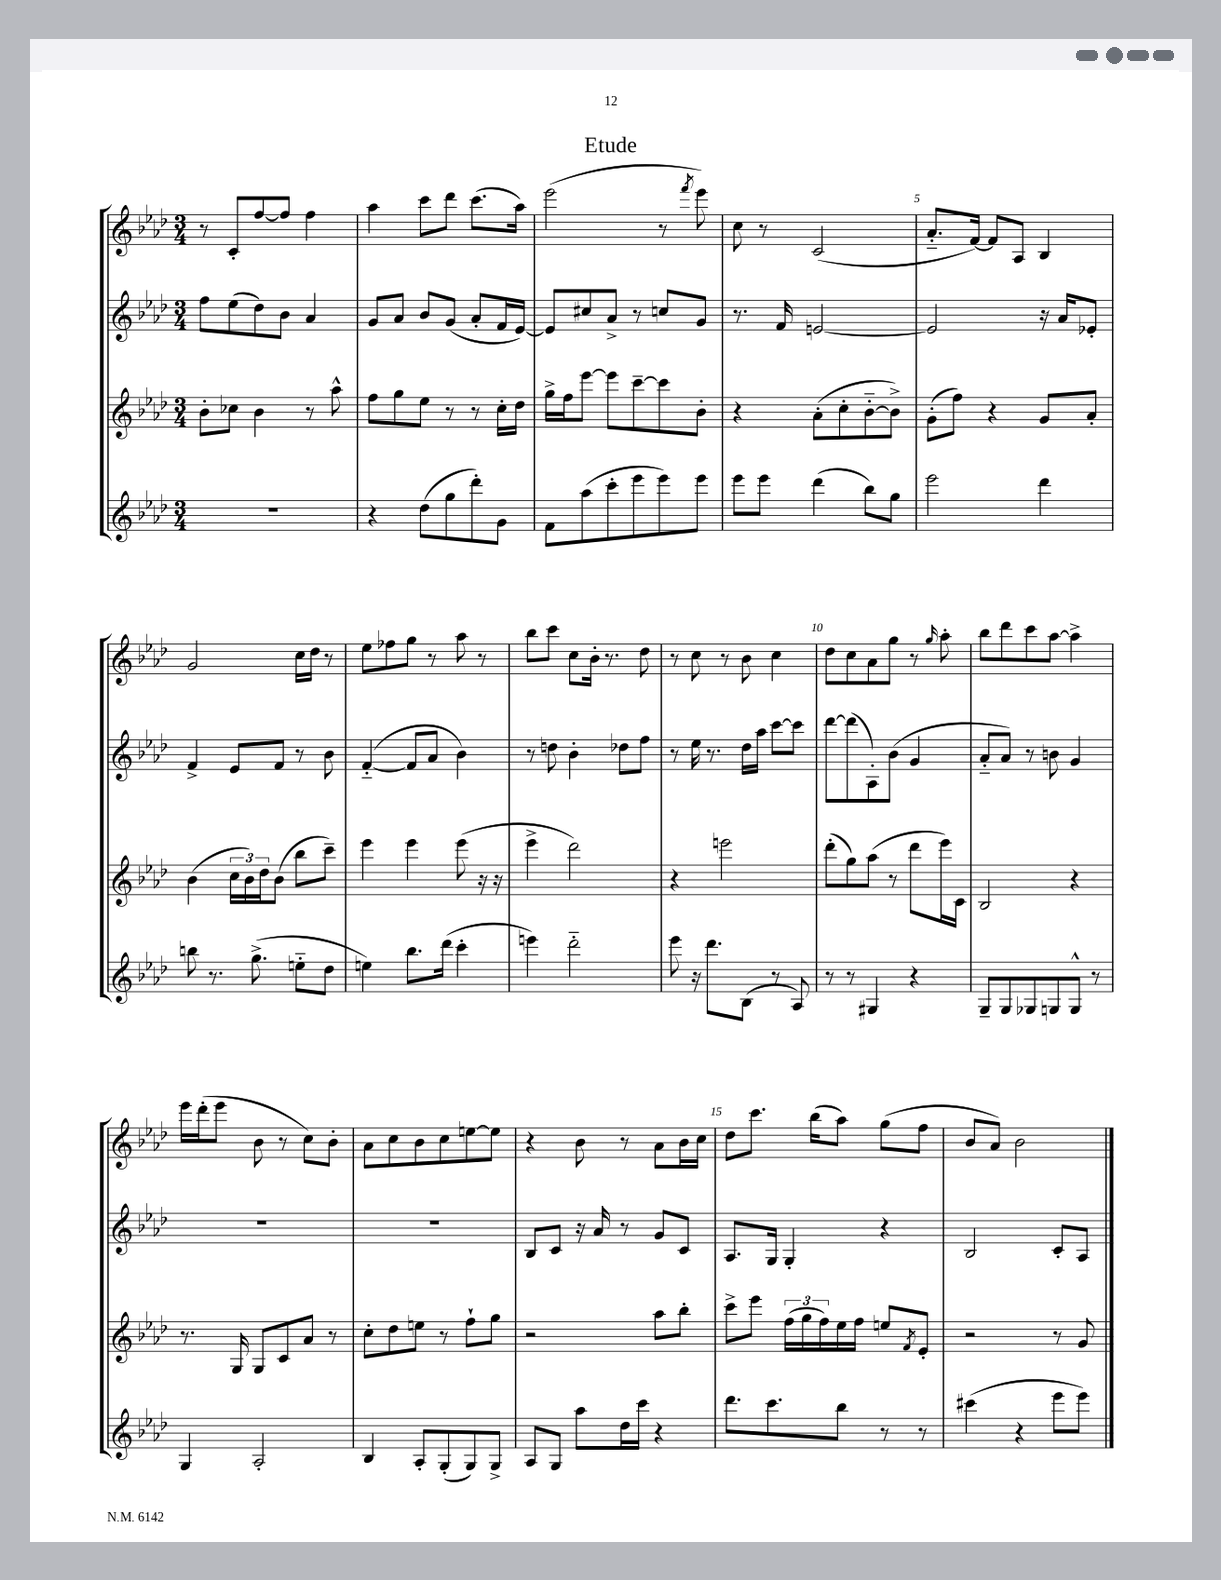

**kern	**kern	**kern	**kern
*staff4	*staff3	*staff2	*staff1
*clefG2	*clefG2	*clefG2	*clefG2
*k[b-e-a-d-]	*k[b-e-a-d-]	*k[b-e-a-d-]	*k[b-e-a-d-]
*M3/4	*M3/4	*M3/4	*M3/4
2.r	8b-'\L	8ff\L	8r
.	8cc-\J	(8ee-\	8c'/L
.	4b-\	8dd-\)	[8ff/
.	.	8b-\J	8ff/]J
.	8r	4a-/	4ff\
.	8aa-^^\	.	.
=	=	=	=
4r	8ff\L	8g/L	4aa-\
.	8gg\	8a-/J	.
(8dd-\L	8ee-\J	8b-/L	8ccc\L
8gg\	8r	(8g/J	8ddd-\J
8ddd-'\)	8r	8a-'/L	(8.ccc\L
8g\J	16cc'\LL	16f/L	.
.	16dd-\JJ	[16e-/JJ)	16aa-\Jk)
=	=	=	=
8f\L	16gg^\LL	8e-/]L	(2eee-\
.	16ff\J	.	.
(8aa-\	[8eee-\J	8cc#/	.
8ccc'\	8eee-\]L	8a-^/J	.
8eee-\	[8ccc~\	8r	.
8eee-\)	8ccc\]	8cc/L	8r
.	.	.	8qfff/
8eee-\J	8b-'\J	8g/J	8eee-\)
=	=	=	=
8eee-\L	4r	8.r	8cc\
8eee-\J	.	.	8r
.	.	16f/	.
(4ddd-\	(8a-'\L	[2e/	(2c/
.	8cc'\	.	.
8bb-\L)	[8b-'~\	.	.
8gg\J	8b-^\]J)	.	.
=	=	=	=
2eee-\	(8g'\L	2e/]	8.a-'~/L
.	8ff\J)	.	.
.	.	.	[16f/Jk)
.	4r	.	8f/]L
.	.	.	8A-/J
4ddd-\	8g/L	16r	4B-/
.	.	16a-/LK	.
.	8a-'/J	8e-'/J	.
=	=	=	=
8bb\	(4b-\	4f^/	2g/
8.r	.	.	.
.	24cc\LL	8e-/L	.
.	24b-\)	.	.
(8.gg^\	.	.	.
.	24dd-\J	.	.
.	(8b-\J	8f/J	.
8ee'~\L	8bb-\L	8r	16cc\LL
.	.	.	16dd-\JJ
8dd-\J	8ccc~\J)	8b-\	8r
=	=	=	=
4ee\)	4eee-\	([4f'~/	8ee-\L
.	.	.	8ff-\
8.bb-\L	4eee-\	8f/]L	8gg\J
.	.	8a-/J	8r
(16ddd-\Jk	.	.	.
4ccc'\	(8eee-\	4b-\)	8aa-\
.	16r	.	8r
.	16r	.	.
=	=	=	=
4eee\)	4eee-^\	8r	8bb-\L
.	.	8dd\	8ccc\J
2ddd-'~\	2ddd-\)	4b-'\	8cc\L
.	.	.	16b-'\Jk
.	.	.	8.r
.	.	8dd-\L	.
.	.	8ff\J	8dd-\
=	=	=	=
8eee-\	4r	8r	8r
16r	.	16ee-\	8cc\
8.ddd-\L	.	8.r	.
.	2eee\	.	8r
(8B-\J	.	16dd-\LL	8b-\
.	.	16aa-\JJ	.
8r	.	[8ccc\L	4cc\
8A-/)	.	8ccc\]J	.
=	=	=	=
8r	(8ddd-'\L	[8ddd-\L	8dd-\L
8r	8gg\)	(8ddd-\]	8cc\
4G#/	(8aa-\J	8A-'\)	8a-\
.	8r	(8b-\J	8gg\J
4r	8ddd-\L	4g/	8r
.	.	.	16qqgg/
.	16eee-\L)	.	8aa-'\
.	16c\JJ	.	.
=	=	=	=
8G~/L	2B-/	8a-'~/L	8bb-\L
8G/	.	8a-/J)	8ddd-\
8G-/	.	8r	8ccc\
8G/	.	8b\	[8aa-\J
8G^^/J	4r	4g/	4aa-^\]
8r	.	.	.
=	=	=	=
4G/	8.r	2.r	16eee-\LL
.	.	.	(16ddd-'\J
.	.	.	8eee-\J
.	16G/	.	.
2A-'/	8G/L	.	8b-\
.	8c/	.	8r
.	8a-/J	.	8cc\L)
.	8r	.	8b-'\J
=	=	=	=
4B-/	8cc'\L	2.r	8a-\L
.	8dd-\	.	8cc\
8A-'/L	8ee\J	.	8b-\
(8G'/	8r	.	8cc\
8G/)	8ff`\L	.	[8ee\
8G^/J	8gg\J	.	8ee\]J
=	=	=	=
8A-/L	2r	8B-/L	4r
8G/J	.	8c/J	.
8aa-\L	.	16r	8b-\
.	.	16a-/	.
16dd-\L	.	8r	8r
16ccc\JJ	.	.	.
4r	8aa-\L	8g/L	8a-\L
.	8bb-'\J	8c/J	16b-\L
.	.	.	16cc\JJ
=	=	=	=
8.ddd-\L	8ccc^\L	8.A-/L	8dd-\L
.	8eee-\J	.	8.ccc\J
8.ccc\	.	16G/Jk	.
.	(24ff\LL	4G'/	.
.	24gg\	.	.
.	.	.	(16bb-\LK
.	24ff\)	.	.
8bb-\J	16ee-\	.	8aa-\J)
.	16ff\JJ	.	.
8r	8ee/L	4r	(8gg\L
.	8qf/	.	.
8r	8e-'/J	.	8ff\J
=	=	=	=
(4ccc#\	2r	2B-/	8b-/L
.	.	.	8a-/J)
4r	.	.	2b-\
8eee-\L	8r	8c'/L	.
8eee-\J)	8g/	8A-/J	.
==	==	==	==
*-	*-	*-	*-
